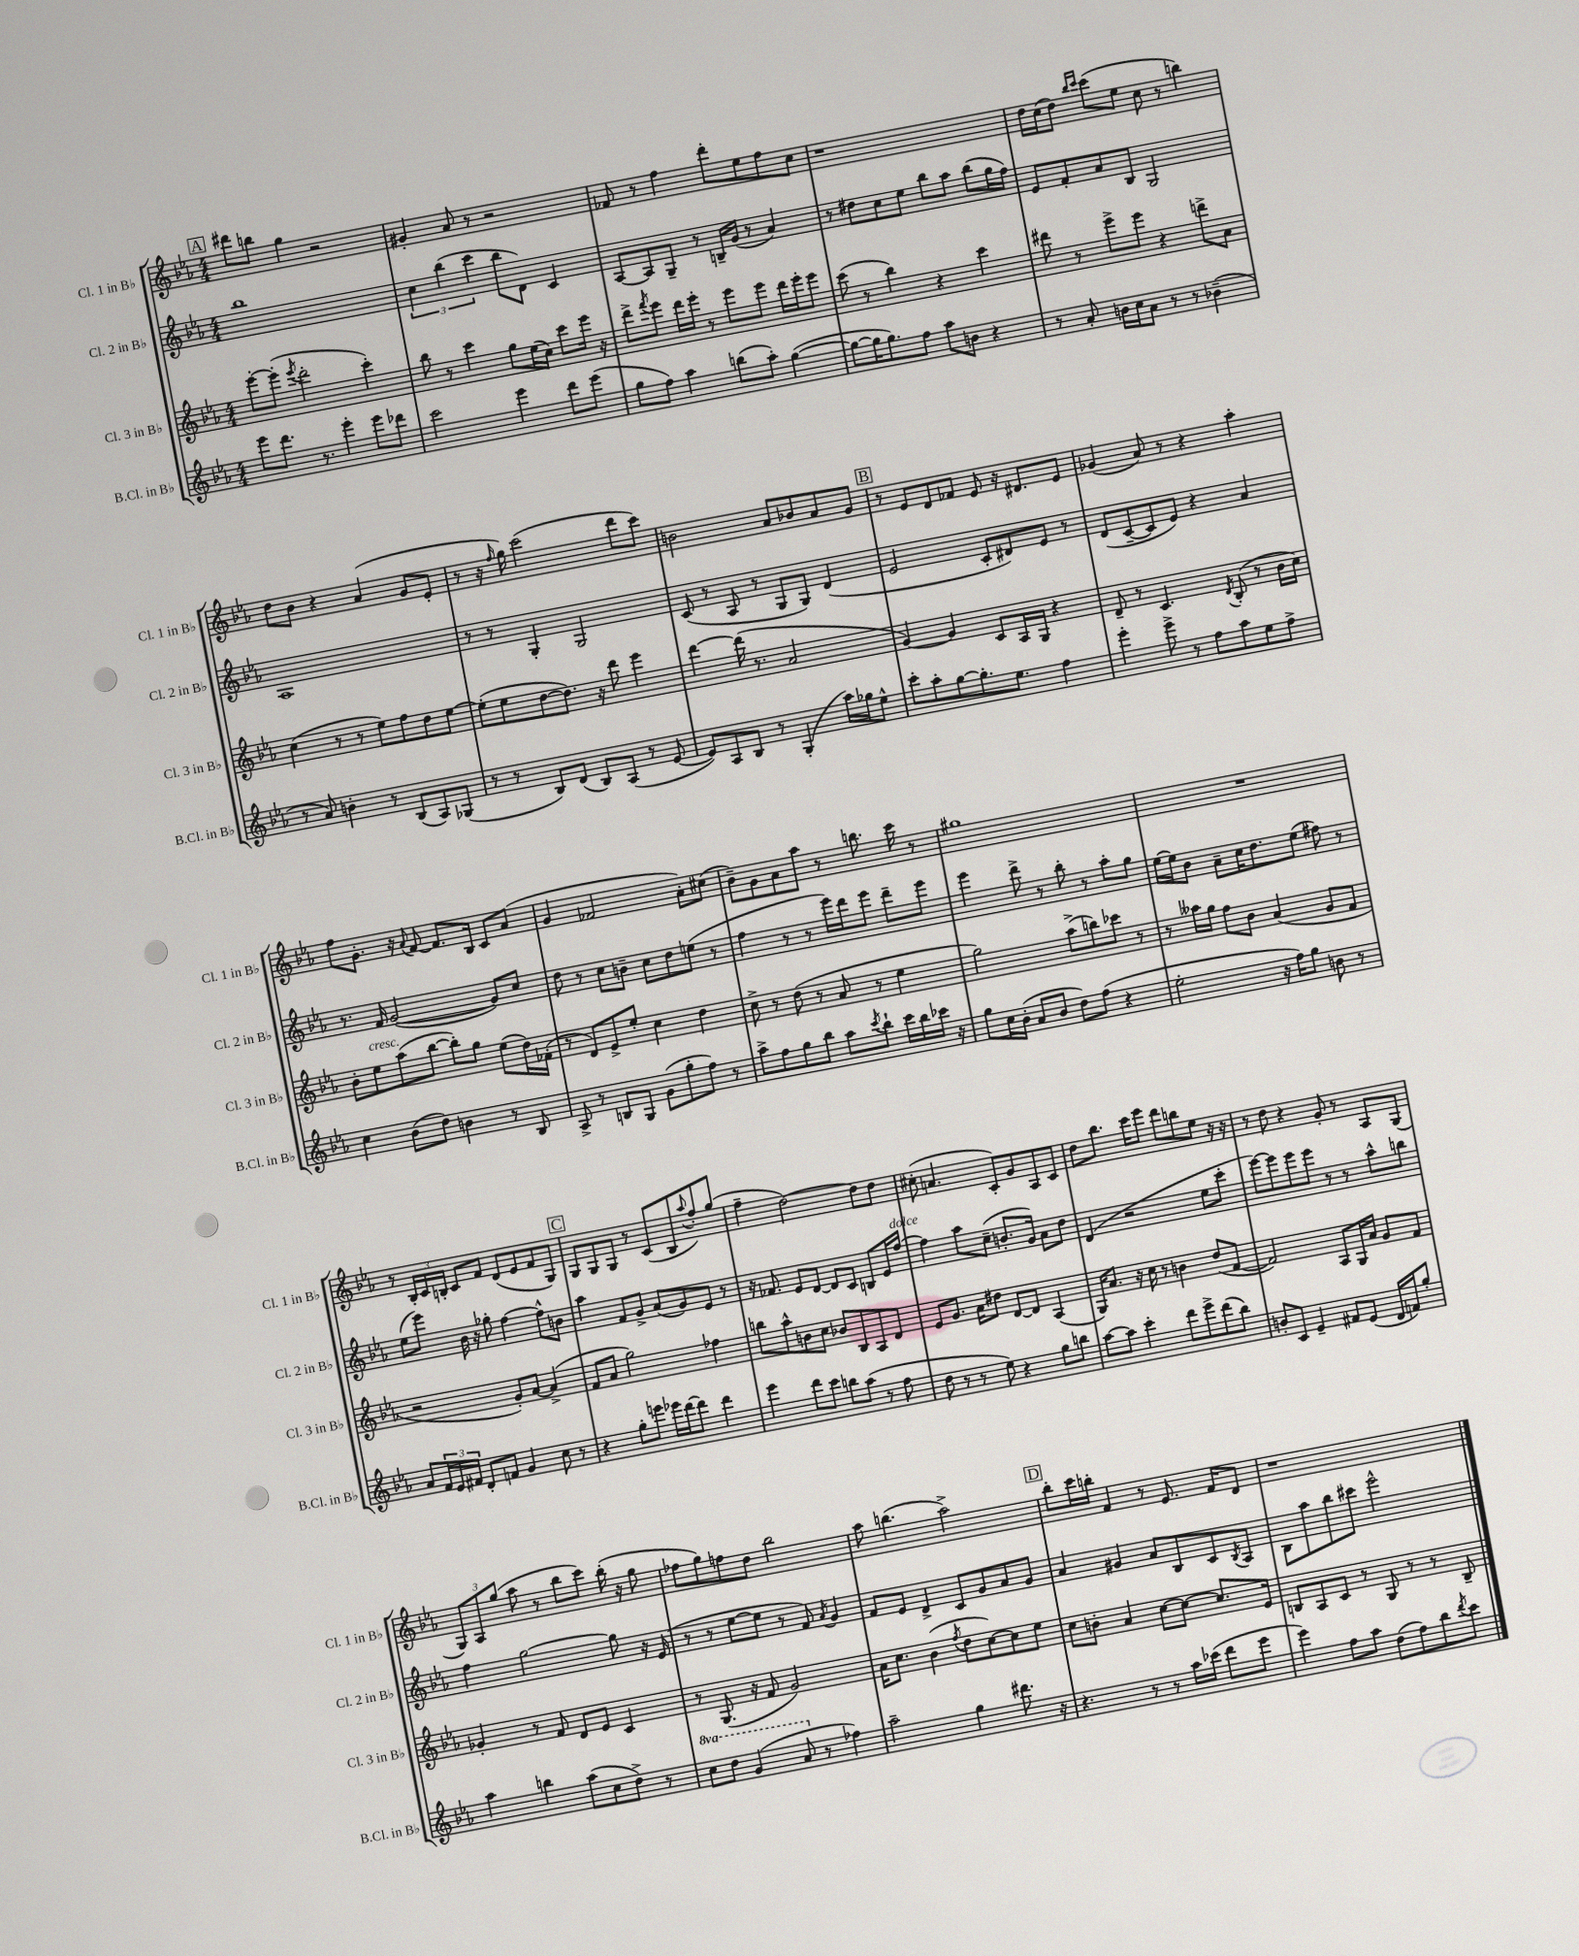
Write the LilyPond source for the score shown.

<<
\new StaffGroup <<
\new Staff = "s0" \with { instrumentName = "Cl. 1 in Bb" shortInstrumentName = "Cl. 1 in Bb" } {
    \clef treble \key ees \major \numericTimeSignature \time 4/4
    \mark \markup { \box "A" } dis'''8 b''8 g''4 r2 |
    gis'4-. aes'8 r8 r2 |
    fes'8 r8 f''4 d'''8-. ees''8 f''8 c''8 |
    r1 |
    d''16 c''16( d''8) \grace { bes''16 c'''16 } c'''8( ees''8 c''8 r8 b''4) |
    d''8 bes'8 r4 aes'4( g'8 ees'8-. |
    r8 r16 \grace { f''16 } g''16) c'''2( d'''8 c'''8) |
    b'2 aes'8 bes'8 aes'8 g'8 |
    \mark \markup { \box "B" } r8 ees'8 d'8 fes'8 ees'8 r16 dis'8. ees'8 |
    ges'4( aes'8) r8 r4 aes''4-. |
    f''8 g'8.-. r16 \appoggiatura { aes'8 } f'8~ f'8. bes16 c'8 aes'8( |
    g'4 fes'2 aes'8-.) cis''8( |
    bes'8--) g'8 aes'8 aes''8 r8 b''8. c'''16 r8 |
    gis''1 |
    R1 |
    r8 \tuplet 3/2 { bes16-. c'16 b16-. } c'8 f'8 d'8( ees'8 f'8 g8) |
    \mark \markup { \box "C" } g8 g8 g8 r8 c'8( bes8 \appoggiatura { aes''8 } f''8-.) g''8( |
    f''4-- d''2~) d''8 d''8 |
    cis''8-.( a'4. c'8-.) g'8 aes8 c'8 |
    d''8 bes''8. c'''16 ees'''8 d'''8 b''8 ees''8 r16 r16 |
    r8 d''8 r4 g'8-. r8 aes8 g8( |
    \tuplet 3/2 { g8) aes8 g''8( } aes''8 r8 bes''8 c'''8) bes''16-.( r16 g''8 |
    fes''8 g''8) f''8 d''8 bes''2 |
    aes''8 b''4.( aes''2->) |
    \mark \markup { \box "D" } bes''8-. c'''16 b''16-. f'4 r8 ees'8. f'16 d'8 |
    r1 \bar "|." |
}
\new Staff = "s1" \with { instrumentName = "Cl. 2 in Bb" shortInstrumentName = "Cl. 2 in Bb" } {
    \clef treble \key ees \major \numericTimeSignature \time 4/4
    \mark \markup { \box "A" } bes''1 |
    \tuplet 3/2 { c''4 bes''4( c'''4 } bes''8 d'8) c'4 |
    aes8~ aes8 g8-- r8 b16-- g'16( r8 aes'4) |
    r8 dis''8 c''8 ees''8 bes''8 aes''8 bes''8( g''16 f''16) |
    ees'8 f'8-. aes'8 bes8 g2 |
    aes1 |
    r8 r8 g4-. g2 |
    c'8( r8 aes8 r8 g8 g8) d'4( |
    \mark \markup { \box "B" } ees'2 c'8-. dis'8) ees'8 r8 |
    d'8( c'8~-- c'8 ees'8) r4 aes'4 |
    r8. f'16 g'2~( g'8) c''8 |
    d''8 r8 c''8 b'8-- c''8 d''8 e''8( r8 |
    f''4 r8 r8 ees'''16) d'''16 ees'''8 d'''8-- ees'''8 |
    ees'''4 d'''8-> r8 bes''8-. r8 aes''8-. g''8 |
    ees''16~ ees''16 bes'8 aes'8-- c''16 d''8. ees''8( fis''8) r8 |
    ees''8( ees'''8) bes'16 r16 ges''8-. f''4~ f''8-^ b'8 |
    \mark \markup { \box "C" } aes''4 f'8 g'8-> aes'8( g'8) ees'8 r8 |
    r16 fes'8. ees'8 d'8~ d'8 c'8 b8 ees'16 f''16~^\markup { \italic "dolce" } |
    f''4 aes''8 c''8--( b'8.-. g'16) aes'8 d''8 |
    d'4( r2 ees''8 c'''8-. |
    ees'''8~) ees'''8 ees'''8 ees'''8 r8 r8 aes''8-^ b''8 |
    f''4 g''2~ g''8 r16 ees'16( |
    r8 r8 ees''8~ ees''8 r8 f'8) \acciaccatura { aes'8 } g'4 |
    f'8 ees'8 d'4-> c'8 g'8 aes'8 g'8 |
    \mark \markup { \box "D" } aes'4 gis'4 aes'8 bes8 c'8 \acciaccatura { bes8 } aes8 |
    bes8 aes''8 bes''8 cis'''8 ees'''2-^ \bar "|." |
}
\new Staff = "s2" \with { instrumentName = "Cl. 3 in Bb" shortInstrumentName = "Cl. 3 in Bb" } {
    \clef treble \key ees \major \numericTimeSignature \time 4/4
    \mark \markup { \box "A" } ees'''8~-. ees'''8-.( \acciaccatura { ees'''8 } d'''2-. c'''4-.) |
    bes''8 r8 c'''4 g''8 ees''16( c''16) c'''8 ees'''16 r16 |
    d'''8-> \acciaccatura { f'''8 } ees'''8 d'''16 ees'''16-. r8 ees'''8 ees'''8 d'''16 ees'''16-. ees'''8 |
    c'''8( r8 bes''4) r4 c'''4 |
    dis'''8 r8 ees'''8-> ees'''8 r4 d'''8-> aes'8 |
    c''4( r8 r8 ees''8) f''8 d''8 ees''8~ |
    ees''8-.( ees''8 d''8~ d''8.) r16 d'''8 ees'''4 |
    d'''4~ d'''16( r8. aes'2 |
    \mark \markup { \box "B" } g'4~) g'4 c'8 aes16 g16 r4 |
    d'8-- r8 c'4. \acciaccatura { d'8 } bes8-.( r8 bes'16 c''16) |
    bes'8-. ees''8^\markup { \italic "cresc." } aes''8( bes''8~ bes''8-.) g''8 ees''8( d''16) fes'16-.( |
    r8 d'8) ees'8-> ees''8-. c''4 d''4 |
    c''8-> r8 d''8( r8 aes'8 r8 ees''4 |
    g''2) aes''8->( b''8) ces'''8 r8 |
    r8 aeses''16 g''16 f''8 bes'8 aes'4( g'8 f'8 |
    r2 g'8-.) aes'8~ aes'4->( |
    \mark \markup { \box "C" } f'8 aes'8 g''2) fes''4 |
    b''8 aes''8-^ b'8 c''8 bes'8 bes8 aes8 d'8 |
    ees'8 g'8. aes'16 dis''8 d'8~ d'8 aes4( |
    g16) aes'8. r16 c''16 r8 b'4 d''8( f'8~ |
    f'2) aes8 g16 aes'16 g'8 f'8 |
    ges'4-. r8 f'8 d'8 ees'8 c'4 |
    r8 g8.( r16 f'8 g'2) |
    aes'16 c''8. bes'4( \acciaccatura { f''8 } d''8 c''8~) c''8 ees''8 |
    \mark \markup { \box "D" } c''8 b'8-. aes'4 c''8~ c''8~ c''8. ees'16 |
    b8 aes8 c'8 r8 g8 r8 r8 b8-- \bar "|." |
}
\new Staff = "s3" \with { instrumentName = "B.Cl. in Bb" shortInstrumentName = "B.Cl. in Bb" } {
    \clef treble \key ees \major \numericTimeSignature \time 4/4 \set Staff.ottavationMarkups = #ottavation-simple-ordinals
    \mark \markup { \box "A" } ees'''8 d'''8. r8. ees'''4-. ees'''8 des'''8 |
    c'''2 ees'''4 d'''8 ees'''8( |
    g''8 f''8) aes''4 b''8( aes''8-.) g''4~( |
    g''8~ g''16 g''8.) f''8 aes''8 b'8 r4 |
    r8 aes'8-. b'16 c''16 aes'8 r8 r8 bes'4--( |
    r8 aes'8) b'4-. r8 bes8( aes8) ges8( |
    r8 r8 bes8) d'8( bes8) aes8( r8 ees'8~ |
    ees'8) aes8 bes8 r8 g4-.( aes''16) ges''16 ees''8-^ |
    \mark \markup { \box "B" } c'''8-. aes''8-. g''8~ g''8.-. ees''8. f''4 |
    ees'''4-. ees'''8-> r8 f''8 aes''8 ees''8 f''8-> |
    c''4 bes'8( d''8) b'4 r8 bes8 |
    aes8-> r8 b8 g8 g'8( g''8-. f''8) r8 |
    aes''8-> f''8 g''8 bes''8 aes''8 \acciaccatura { c'''8 } bes''8-! c'''16 bes''16 ces'''16 r16 |
    g''8 c''16 bes'16-.( aes'8 bes'8 d''8) f''8( r4 |
    ees''2-. r16 f''16) g''8 b'8 r8 |
    aes'8 \tuplet 3/2 { f'16 ees'16 fis'16 } d'8-. f'8 g'4 c''8 r8 |
    \mark \markup { \box "C" } r4 g''8-. e'''8 ees'''16 d'''16~ d'''8 d'''4 |
    ees'''4 d'''8 c'''8 b''8 aes''8( r8 f''8 |
    d''8 r8 r8 ees''8) r4 g''8 b''8 |
    aes''8~ aes''8 c'''4-. d'''8 ees'''8-> d'''8( bes''8) |
    b'8-. c'8 ees'4-- fis'8 ees'8( d'16 f'16) g''8-. |
    aes''4 b''4 aes''8( c''8 d''8->) r8 |
    \ottava #1 c'''8 d'''8 g''4( aes''8 \ottava #0 r8 fes''4) |
    aes''2-- g''4 dis'''8. r16 |
    \mark \markup { \box "D" } r4. r8 r8 aes''16 ces'''16( d'''8 ees'''8 |
    ees'''4) f''8 aes''8 d''8( f''8) bes''8 \acciaccatura { d'''8 } c'''8 \bar "|." |
}
>>
>>
\layout { \context { \Score \remove "Bar_number_engraver" } }
